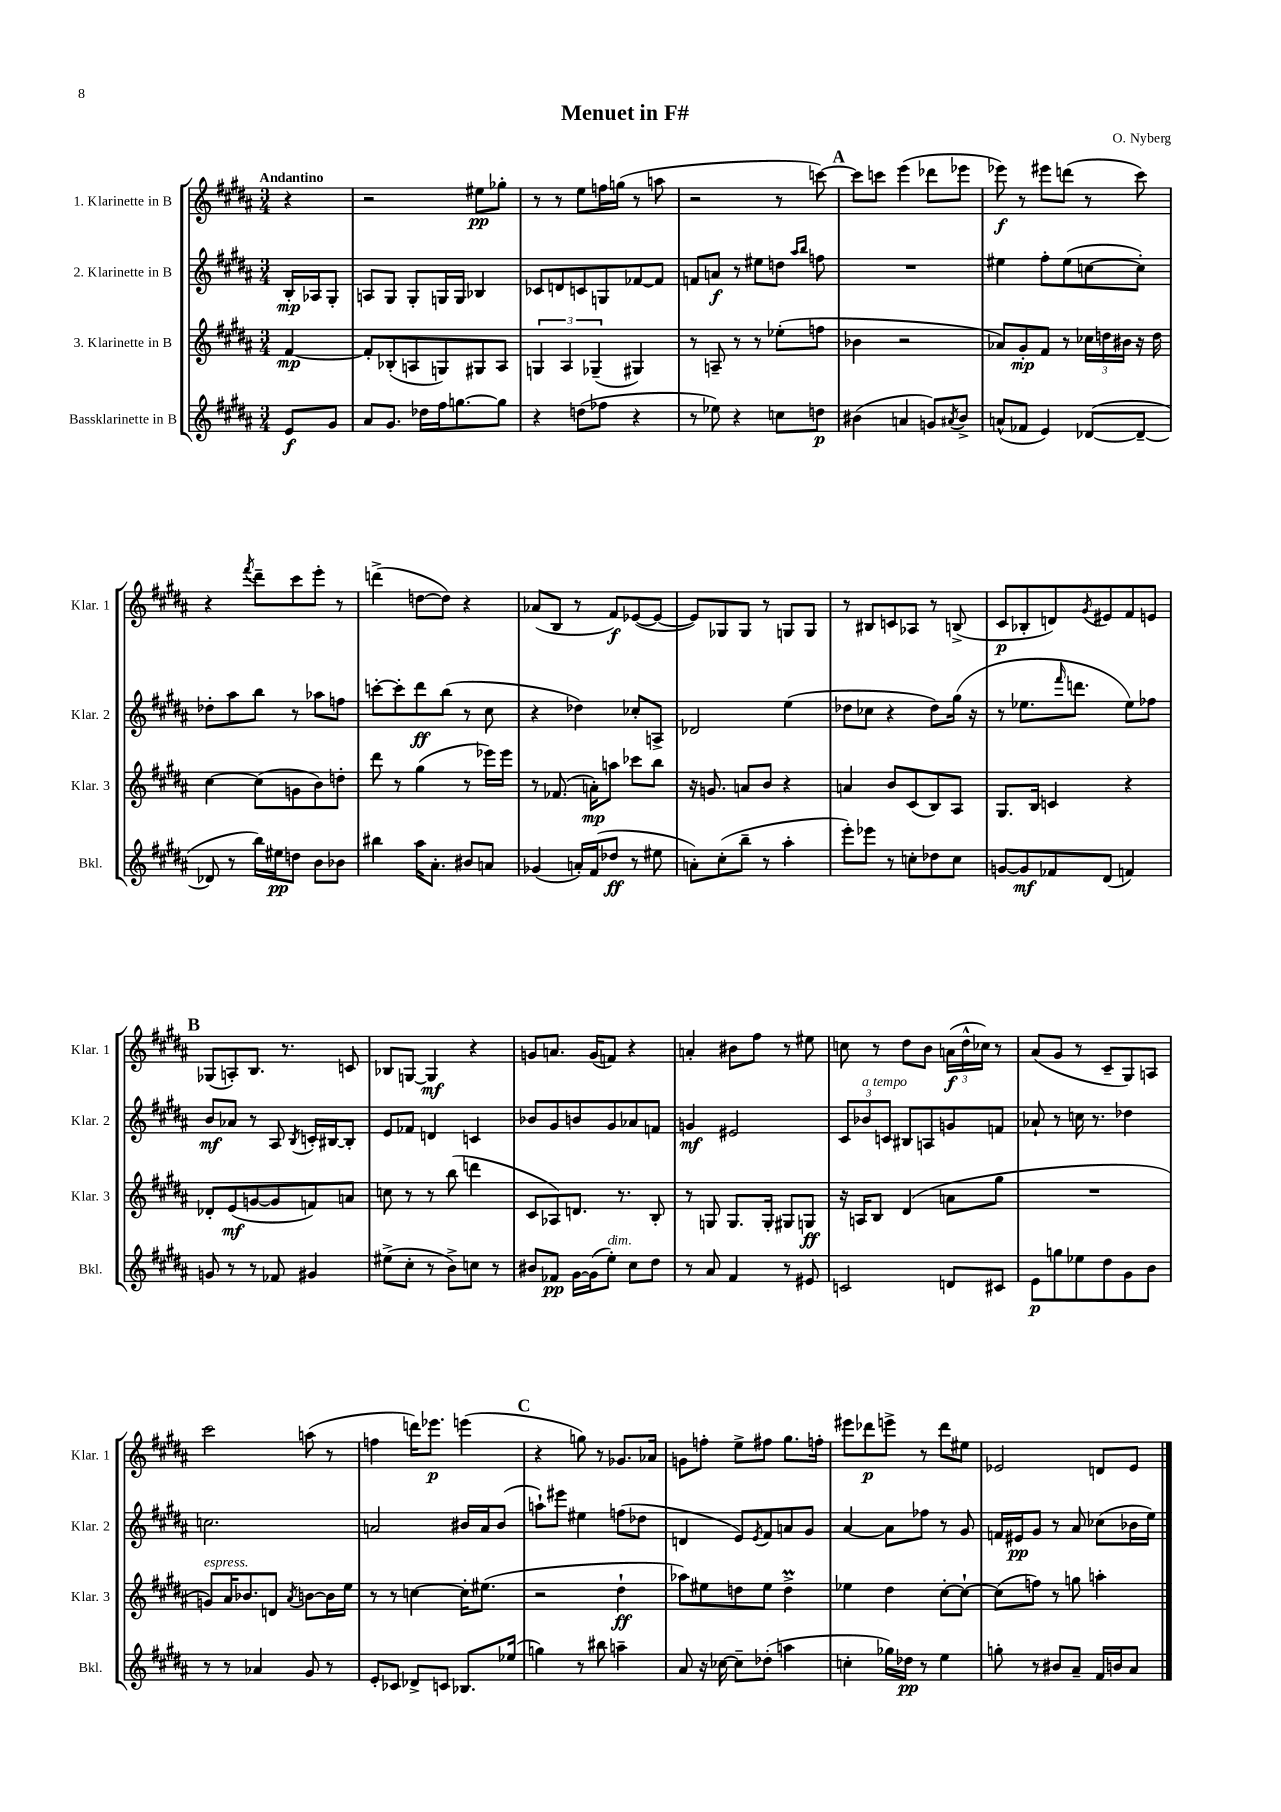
\header { title = "Menuet in F#" composer = "O. Nyberg" }
<<
\new StaffGroup <<
\new Staff = "s0" \with { instrumentName = "1. Klarinette in B" shortInstrumentName = "Klar. 1" } {
    \clef treble \key b \major \numericTimeSignature \time 3/4 \partial 4 \tempo "Andantino"
    r4 |
    r2 eis''8\pp ges''8-. |
    r8 r8 e''8 f''16 g''16( r8 a''8 |
    r2 r8 c'''8~) |
    \mark \markup { \bold "A" } c'''8 c'''8 e'''4( des'''8 ees'''8 |
    ees'''8\f) r8 eis'''8 d'''8( r8 cis'''8) |
    r4 \acciaccatura { fis'''8 } dis'''8-- cis'''8 e'''8-. r8 |
    d'''4->( d''8~ d''8) r4 |
    aes'8( b8 r8 fis'8\f) ees'8~( ees'8~ |
    ees'8) ges8 ges8 r8 g8 g8 |
    r8 bis8 c'8 aes8 r8 b8->( |
    cis'8\p bes8-. d'8) \acciaccatura { gis'8 } eis'8 fis'8 e'8 |
    \mark \markup { \bold "B" } ges8( a8-.) b8. r8. c'8 |
    bes8 g8~ g4\mf r4 |
    g'8 a'8. g'16( f'8) r4 |
    a'4-. bis'8 fis''8 r8 eis''8 |
    c''8 r8 dis''8 b'8 \tuplet 3/2 { a'16\f( dis''16-^ ces''16) } r8 |
    ais'8( gis'8 r8 cis'8-- gis8) a8 |
    cis'''2 a''8( r8 |
    f''4 d'''16) ees'''8.\p e'''4( |
    \mark \markup { \bold "C" } r4 g''8) r8 ges'8. aes'16 |
    g'8 f''8-. e''8-> fis''8 gis''8. f''16-. |
    eis'''8 des'''8\p e'''8-> r8 des'''8 eis''8 |
    ees'2 d'8 ees'8 \bar "|." |
}
\new Staff = "s1" \with { instrumentName = "2. Klarinette in B" shortInstrumentName = "Klar. 2" } {
    \clef treble \key b \major \numericTimeSignature \time 3/4 \partial 4
    b16-.\mp aes16 gis8-. |
    a8 gis8 gis8-. g16 g16 bes4 |
    ces'8 d'8 c'8 g8 fes'8~ fes'8 |
    f'8 a'8\f r8 eis''8 d''8 \grace { ais''16 b''16 } f''8 |
    \mark \markup { \bold "A" } R2. |
    eis''4 fis''8-. eis''8( c''8~ c''8-.) |
    des''8-. ais''8 b''8 r8 aes''8 f''8 |
    c'''8~-. c'''8-. dis'''8\ff b''8( r8 cis''8 |
    r4 des''4) ces''8-. a8-> |
    des'2 e''4( |
    des''8 ces''8 r4 des''8) gis''16( r16 |
    r8 ees''8. \grace { fis'''16 } d'''8. ees''8) fes''8 |
    \mark \markup { \bold "B" } b'8\mf aes'8 r8 ais8 \acciaccatura { b8 } c'16-. bis16~ bis8-. |
    e'8 fes'8 d'4 c'4 |
    bes'8 gis'8 b'8 gis'8 aes'8 f'8 |
    g'4\mf eis'2 |
    \tuplet 3/2 { cis'8 bes'8^\markup { \italic "a tempo" } c'8 } bis8 a8 g'8 f'8 |
    aes'8-! r8 c''16 r8. des''4 |
    c''2. |
    a'2 bis'16 a'16 bis'8( |
    \mark \markup { \bold "C" } a''8-!) eis'''8 eis''4 f''8( des''8 |
    d'4 e'8) \acciaccatura { e'8 } fis'8 a'8 gis'8 |
    ais'4~ ais'8 fes''8 r8 gis'8 |
    f'16 eis'16\pp gis'8 r8 ais'8 ces''8( bes'16 e''16) \bar "|." |
}
\new Staff = "s2" \with { instrumentName = "3. Klarinette in B" shortInstrumentName = "Klar. 3" } {
    \clef treble \key b \major \numericTimeSignature \time 3/4 \partial 4
    fis'4~\mp |
    fis'8-. bes8-.( a8 g8) gis8 a8 |
    \tuplet 3/2 { g4 ais4 ges4--( } gis4) |
    r8 a8-- r8 r8 ees''8-.( f''8 |
    \mark \markup { \bold "A" } bes'4 r2 |
    aes'8) gis'8-.\mp fis'8 r8 \tuplet 3/2 { ces''16 d''16 bis'16 } r16 d''16 |
    cis''4~ cis''8( g'8 b'8) d''8-. |
    dis'''8 r8 gis''4( r8 ees'''16) ees'''16 |
    r8 fes'8.( a'16-.\mp) a''8 ces'''8 b''8 |
    r16 g'8. a'8 b'8 r4 |
    a'4 b'8 cis'8( b8) ais8 |
    gis8. b16 c'4 r4 |
    \mark \markup { \bold "B" } des'8-. e'8\mf( g'8~ g'8 f'8) a'8 |
    c''8 r8 r8 b''8( d'''4 |
    cis'8 aes8) d'8. r8. b8-. |
    r8 g8 g8. g16-. gis8 g8\ff |
    r16 a16 b8 dis'4( a'8 gis''8 |
    R2. |
    g'8^\markup { \italic "espress." }) ais'16 bes'8. d'8 \acciaccatura { ais'8 } b'8~ b'16 e''16 |
    r8 r8 c''4~ c''16-. eis''8.( |
    \mark \markup { \bold "C" } r2 dis''4-!\ff |
    aes''8) eis''8 d''8 eis''8 d''4->\prall |
    ees''4 dis''4 cis''8~-. cis''8~-! |
    cis''8( f''8) r8 g''8 a''4-. \bar "|." |
}
\new Staff = "s3" \with { instrumentName = "Bassklarinette in B" shortInstrumentName = "Bkl." } {
    \clef treble \key b \major \numericTimeSignature \time 3/4 \partial 4
    e'8\f gis'8 |
    ais'8 gis'8. des''16 fis''16 g''8.~ g''8 |
    r4 d''8( fes''8 r4 |
    r8 ees''8) r4 c''8 d''8\p |
    \mark \markup { \bold "A" } bis'4( a'4 g'8) \acciaccatura { ais'8 } bis'8-> |
    a'8-^( fes'8 e'4) des'8~( des'8~-- |
    des'8 r8 b''16) eis''16\pp d''8 b'8 bes'8 |
    bis''4 ais''16 ais'8.-. bis'8 a'8 |
    ges'4( a'16-.) fis'16( des''8\ff r8 eis''8 |
    a'8-.) cis''8-.( b''8-- r8 ais''4-. |
    e'''8-.) ees'''8 r8 c''8-. des''8 c''8 |
    g'8~ g'8\mf fes'8 dis'8( f'4) |
    \mark \markup { \bold "B" } g'8 r8 r8 fes'8 gis'4 |
    eis''8->( cis''8-. r8 b'8->) c''8 r8 |
    bis'8 fes'8\pp gis'16~ gis'16( e''8-.^\markup { \italic "dim." }) cis''8 dis''8 |
    r8 ais'8 fis'4 r8 eis'8 |
    c'2 d'8 cis'8 |
    e'8\p g''8 ees''8 dis''8 gis'8 b'8 |
    r8 r8 aes'4 gis'8 r8 |
    e'8-. ces'8 des'8-> c'8 bes8. ees''16( |
    \mark \markup { \bold "C" } g''4) r8 bis''8 a''4-- |
    ais'8 r16 ces''16~ ces''8-- des''8-.( a''4 |
    c''4-. ges''16) des''16\pp r8 e''4 |
    g''8-. r8 bis'8 ais'8-- fis'16 b'16 ais'8 \bar "|." |
}
>>
>>
\layout { \context { \Score \remove "Bar_number_engraver" } }
